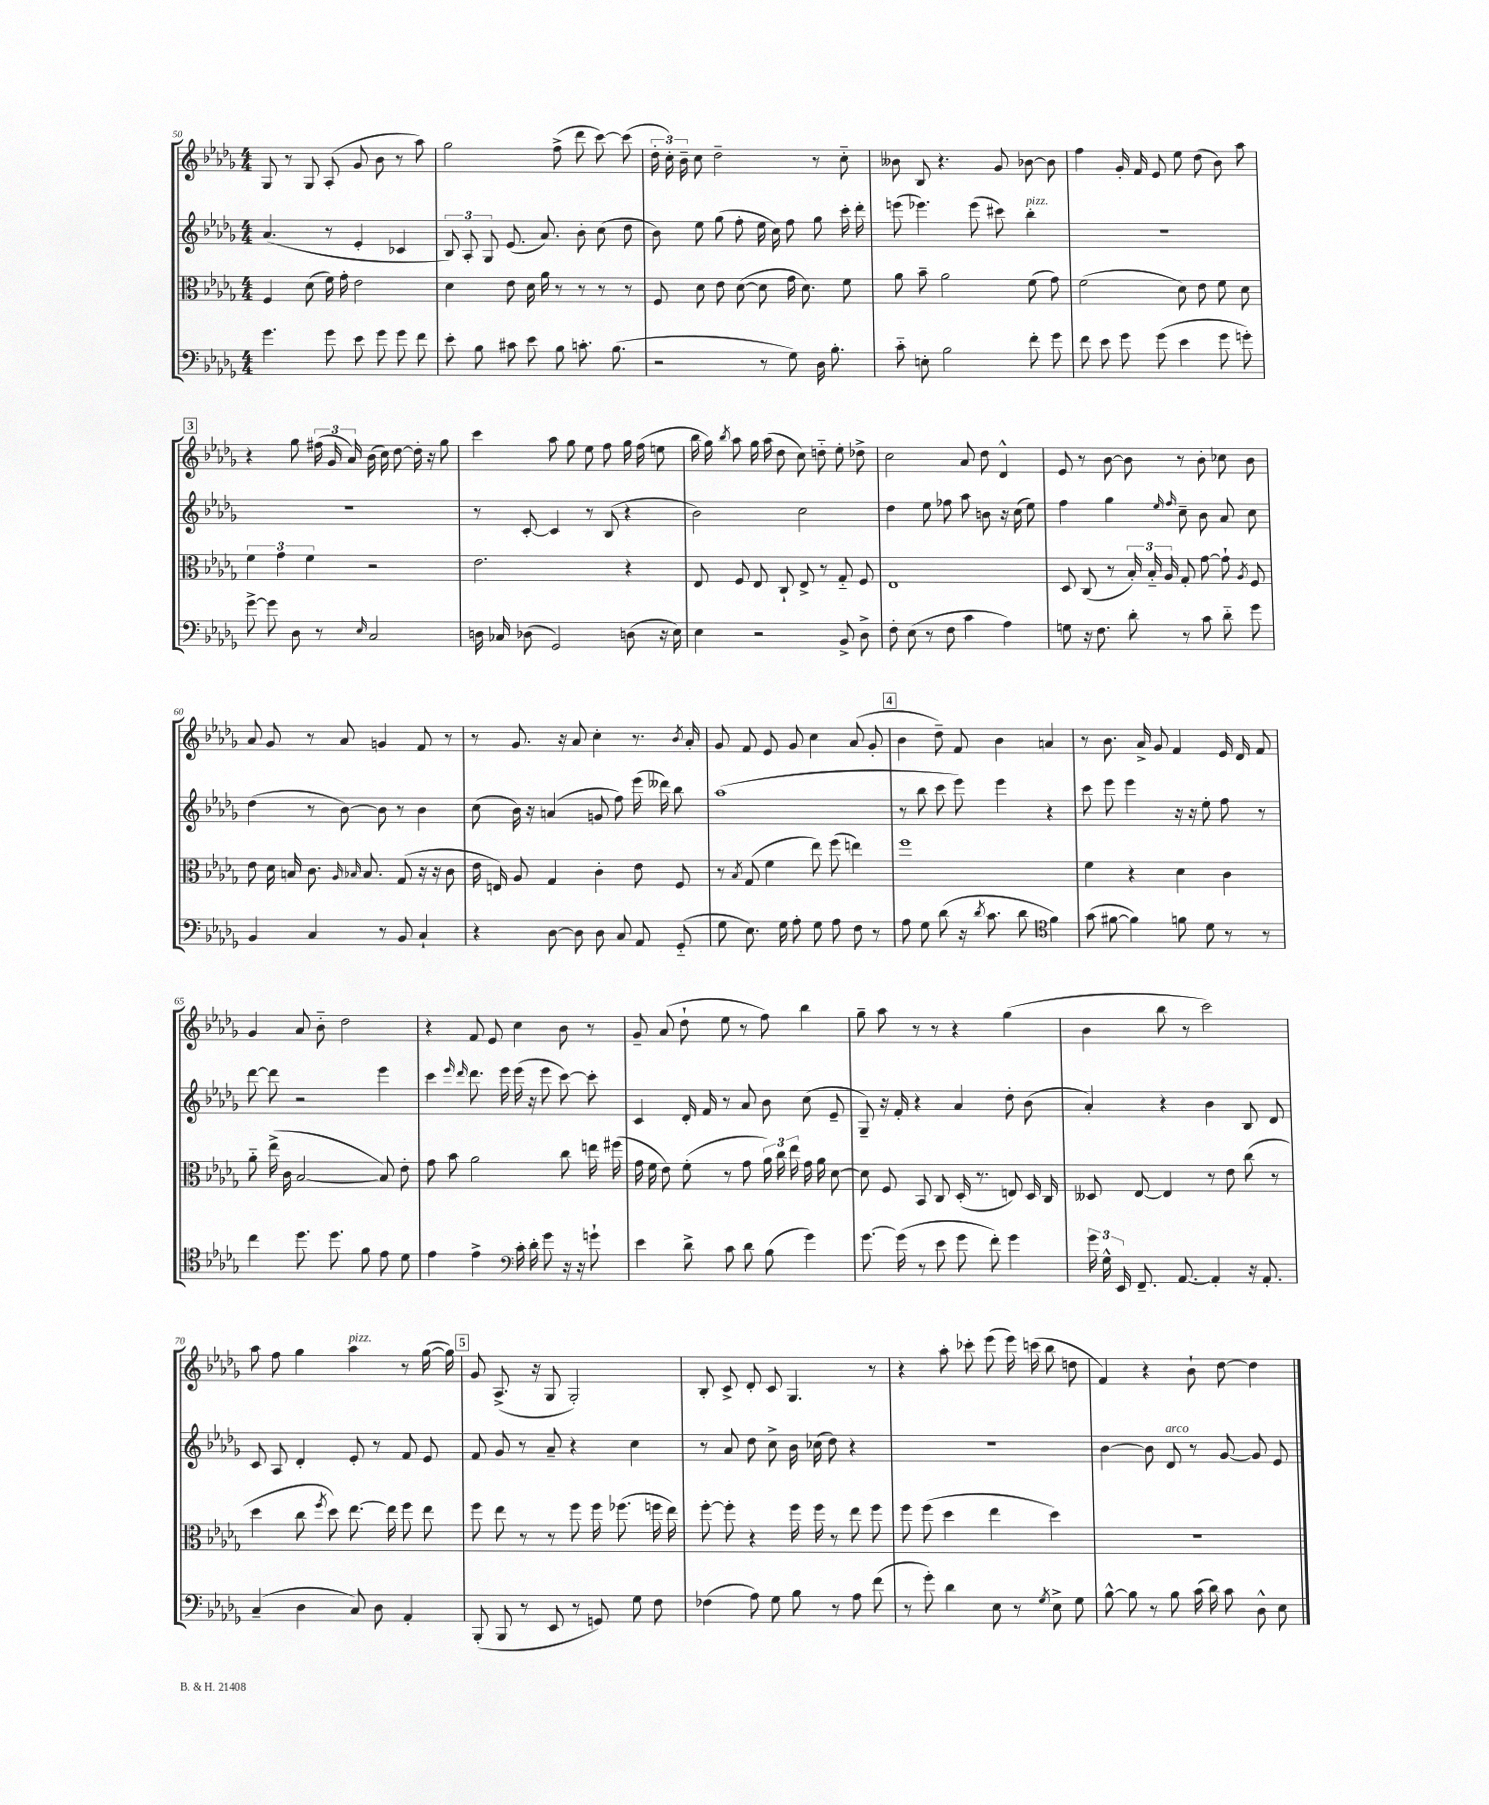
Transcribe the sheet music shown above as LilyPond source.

<<
\new StaffGroup <<
\new Staff = "s0" {
    \clef treble \key des \major \numericTimeSignature \time 4/4
    \autoBeamOff ges8 r8 ges8 aes8-.( ges'8 bes'8 r8 aes''8) |
    ges''2 f''8->( des'''8 c'''8~) c'''8( |
    \tuplet 3/2 { des''16-. c''16-.) bes'16-- } c''8 des''2-- r8 c''8-_ |
    beses'8 bes8 r4. ges'8 bes'8~ bes'8 |
    f''4 ges'16-. f'16 ees'8 ees''8 des''8( bes'8) aes''8 |
    \mark \markup { \box "3" } r4 ges''8 \tuplet 3/2 { fis''16( ges'16 aes'16) } bes'16( c''16) des''8~ des''16-. r16 ges''8 |
    c'''4 aes''8 ges''8 ees''8 f''8 ges''16 f''16( e''8 |
    bes''16 ges''16) \acciaccatura { bes''8 } aes''8 ges''16 aes''16( des''8 c''8) d''8-_ ees''8-. des''8-> |
    c''2 aes'8 des''8 des'4-^ |
    ees'8 r8 bes'8~ bes'8 r8 bes'8-. ces''8 bes'8 |
    aes'8 ges'8 r8 aes'8 g'4 f'8 r8 |
    r8 ges'8. r16 aes'8 c''4-. r8. \acciaccatura { bes'8 } aes'16-. |
    ges'8 f'8 ees'8 ges'8 c''4 aes'8( ges'8-. |
    \mark \markup { \box "4" } bes'4 des''8--) f'8 bes'4 a'4 |
    r8 bes'8. aes'16-> ges'8 f'4 ees'16 des'16 f'8 |
    ges'4 aes'8 bes'8-_ des''2 |
    r4 f'8 ees'8 c''4 bes'8 r8 |
    ges'8-- aes'8( des''8-! ees''8 r8 f''8) bes''4 |
    ges''8-- aes''8 r8 r8 r4 ges''4( |
    bes'4 bes''8 r8 c'''2) |
    aes''8 f''8 ges''4 aes''4^\markup { \italic "pizz." } r8 ges''16~( ges''16) |
    \mark \markup { \box "5" } ges'8 aes8.->( r16 ges8 ges2-.) |
    bes8-. c'8-> des'8-. c'8 ges4. r8 |
    r4 aes''8-. ces'''8-. ees'''8( ees'''16) c'''16( bes''8 d''8 |
    f'4) r4 bes'8-! des''8~ des''4 \bar "|." |
}
\new Staff = "s1" {
    \clef treble \key des \major \numericTimeSignature \time 4/4
    \autoBeamOff aes'4.( r8 ees'4-. ces'4 |
    \tuplet 3/2 { bes8) aes8-. ges8 } ees'8.( aes'8.) bes'8-. c''8( des''8 |
    bes'8) ees''8 ges''8( f''8-. ees''16 c''16) f''8 ges''8 c'''16-. des'''16-. |
    e'''8( ees'''4.) ees'''8( cis'''8) bes''4-.^\markup { \italic "pizz." } |
    R1 |
    \mark \markup { \box "3" } R1 |
    r8 c'8~-. c'4 r8 bes8( r4 |
    bes'2) c''2 |
    des''4 ees''8 fes''8 aes''8 b'8 r16 c''16( ees''8) |
    f''4 ges''4 \grace { ees''16 f''16 } c''8-- bes'8 aes'8 c''8 |
    des''4( r8 bes'8~) bes'8 r8 bes'4 |
    c''8( bes'16) r16 a'4( g'8 f''8) ees'''16( deses'''16) bes''8 |
    aes''1( |
    \mark \markup { \box "4" } r8 bes''8 c'''8 ees'''8) ees'''4 r4 |
    c'''8 ees'''8 ees'''4 r16 r16 ees''8-. f''8 r8 |
    des'''8~ des'''8 r2 ees'''4 |
    c'''4 \grace { ees'''16 des'''16 } des'''8. ees'''16 ees'''16( r16 ees'''8 c'''8~) c'''8-. |
    c'4 des'16-. f'16 r8 aes'8 bes'8 c''8( ees'8-- |
    ges8--) r16 f'16-. r4 aes'4 des''8-. bes'8( |
    aes'4-.) r4 bes'4 bes8 des'8 |
    c'8 aes8 des'4-. ees'8-. r8 f'8 ees'8 |
    \mark \markup { \box "5" } f'8 ges'8 r8 aes'8-- r4 c''4 |
    r8 aes'8 des''8 c''8-> bes'16 ces''16( des''8) r4 |
    R1 |
    bes'4~ bes'8 des'8^\markup { \italic "arco" } r8 ges'8~ ges'8 ees'8 \bar "|." |
}
\new Staff = "s2" {
    \clef alto \key des \major \numericTimeSignature \time 4/4
    \autoBeamOff f4 des'8( f'16) ges'16-. ees'2 |
    des'4 ees'8 des'16 aes'16 r8 r8 r8 r8 |
    f8 des'8 ees'8 des'8~( des'8 ges'16 des'8.) f'8 |
    aes'8 bes'8-- aes'2 f'8( ges'8) |
    f'2( des'8) ees'8 f'8 des'8 |
    \mark \markup { \box "3" } \tuplet 3/2 { f'4 ges'4 f'4 } r2 |
    ees'2. r4 |
    ees8 f8 ees8 c8-! ees8-> r8 ges8-_ f8 |
    ees1 |
    des8 c8( r8 \tuplet 3/2 { bes16-.) bes16-_ aes16 } ges8-. ges'8~ ges'8-! \acciaccatura { aes8 } f8 |
    ees'8 des'16 b16 c'8. \grace { aes16 bes16 } bes8. ges8( r16 r16 c'8 |
    ees'16 e16) aes8 ges4 c'4-. ees'8 f8 |
    r8 \acciaccatura { bes8 } ges8( f'4 ees''8) f''8( e''4) |
    \mark \markup { \box "4" } f''1 |
    f'4 r4 des'4 c'4 |
    aes'8-_ ees''16->( c'16 bes2~ bes8) ees'8-. |
    ges'8 bes'8 aes'2 c''8 e''16 fis''16( |
    ges'16 f'16 ees'8) f'8-.( r8 ges'8 \tuplet 3/2 { aes'16) c''16 ees''16 } ges'16 aes'16 des'8~ |
    des'8 f8 bes,8 c8 des16-.( r8. e8) des16 c16 |
    deses8 ees8~ ees4 r8 ees'8 c''8( r8 |
    des''4 c''8 \acciaccatura { f''8 } des''8) ees''8.~ ees''16 f''8 ees''8 |
    \mark \markup { \box "5" } f''8 ees''8 r8 r8 f''8 f''16 fes''8.( f''16 ees''16) |
    f''8~-. f''8-. r4 f''16 f''16 r8 ees''8 f''8 |
    f''8 f''8( des''4 ees''4 des''4) |
    R1 \bar "|." |
}
\new Staff = "s3" {
    \clef bass \key des \major \numericTimeSignature \time 4/4
    \autoBeamOff ges'4. ges'8 ees'8 ges'8 ges'8 f'8 |
    ees'8-. bes8 cis'8 ees'8 bes8 c'8.-. bes8.( |
    r2 r8 ges8) des16 bes8.-. |
    c'8-_ e8-. bes2 f'8-. ges'8 |
    f'8 ees'8 ges'8 ges'8( ees'4 ges'8 g'8-.) |
    \mark \markup { \box "3" } ges'8~-> ges'8 des8 r8 \grace { ees16 } c2 |
    d16 ces16 des8( ges,2) d8( r16 ees16) |
    ees4 r2 bes,8-> des8-> |
    f8-. ees8( r8 f8 c'4 aes4) |
    g8 r16 f8. des'8-. r8 c'8 des'8-_ ges'8 |
    bes,4 c4 r8 bes,8 c4-! |
    r4 des8~ des8 des8 c8 aes,8 ges,8-_( |
    ges8 ees8.) ges16 aes8-. ges8 aes8 f8 r8 |
    \mark \markup { \box "4" } aes8 ges8 des'8( r16 \acciaccatura { des'8 } c'8. des'8 \clef tenor f'4) |
    ges'8( fis'8~ fis'4) f'8 des'8 r8 r8 |
    c''4 des''8. des''8. f'8 ees'8 des'8 |
    ees'4 ees'4-> \clef bass c'16-. des'16-. ges'8 r16 r16 g'8-! |
    ees'4 des'8-> c'8 des'8 bes8( ges'4) |
    ges'8.~ ges'16( r8 ees'8 ges'8 f'8-.) ges'4 |
    \tuplet 3/2 { ges'16 ges16-^ ees,16 } f,8.-- aes,8.~ aes,4-. r16 aes,8.-. |
    c4--( des4 c8) des8 aes,4-. |
    \mark \markup { \box "5" } bes,,8-.( bes,,8 r8 ees,8 r8 g,8) ges8 f8 |
    fes4( aes8) ges8 bes8 r8 aes8 f'8( |
    r8 ges'8-.) des'4 ees8 r8 \acciaccatura { ges8 } ees8-> ges8 |
    bes8~-^ bes8 r8 bes8 c'16( des'16) c'8 des8-^ ees8 \bar "|." |
}
>>
>>
\layout { \context { \Score currentBarNumber = #50 } }
